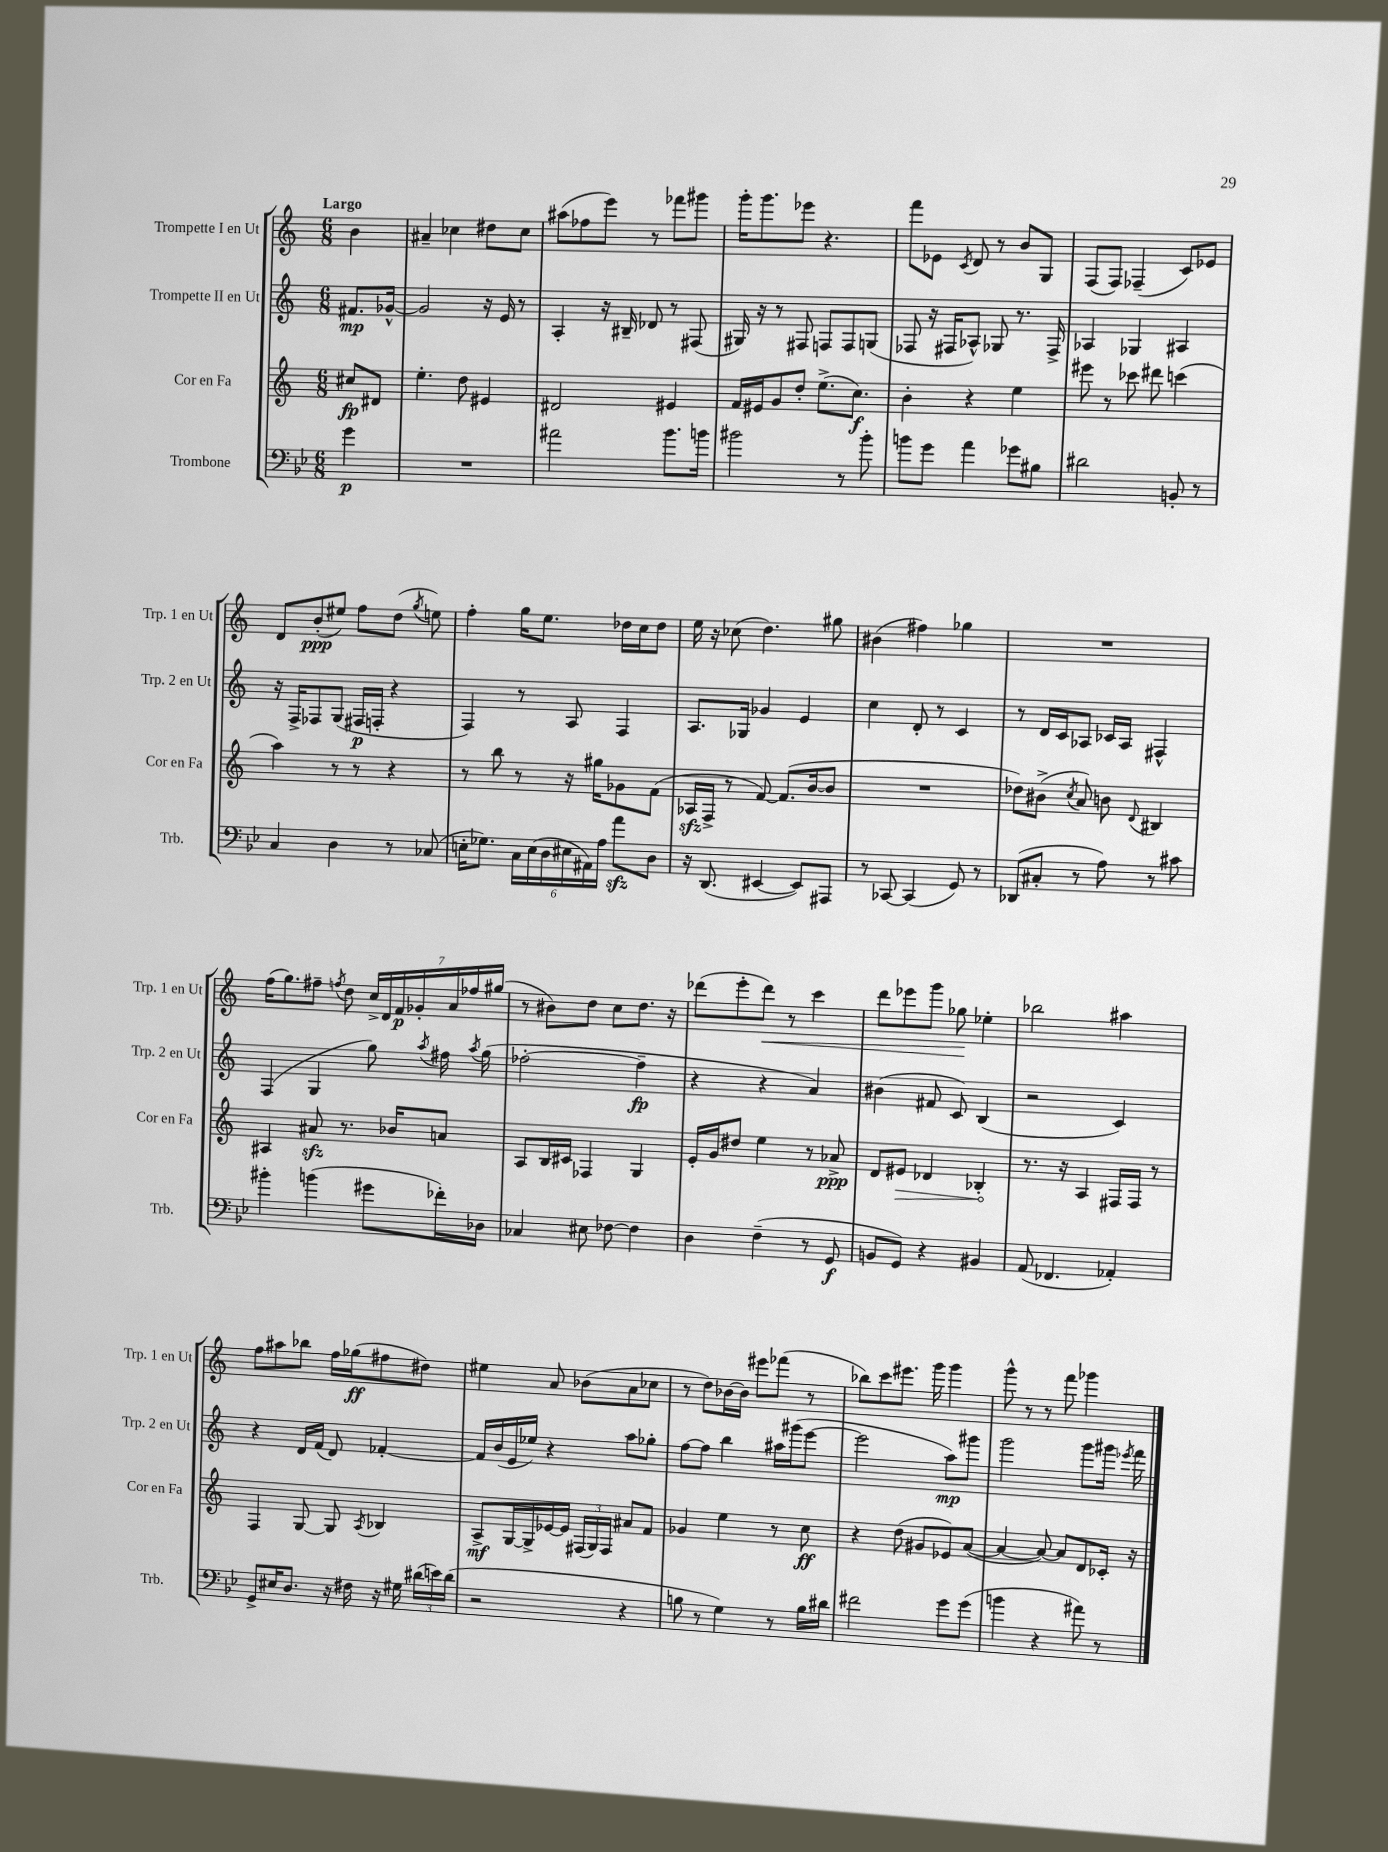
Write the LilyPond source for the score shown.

<<
\new StaffGroup <<
\new Staff = "s0" \with { instrumentName = "Trompette I en Ut" shortInstrumentName = "Trp. 1 en Ut" } {
    \clef treble \key c \major \numericTimeSignature \time 6/8 \partial 4 \tempo "Largo"
    \autoBeamOff b'4 |
    ais'4-- ces''4 dis''8[ ces''8] |
    ais''8[( fes''8 e'''8]) r8 fes'''8[ gis'''8] |
    g'''16[-. g'''8. ees'''8] r4. |
    f'''8[ ees'8] \acciaccatura { c'8 } d'8 r8 b'8[ g8] |
    f8[( f8]) fes4--( c'8[) ees'8] |
    d'8[ b'8-.\ppp( eis''8]) f''8[ d''8]( \acciaccatura { g''8 } e''8) |
    f''4-. g''16[ e''8.] des''16[ c''16 des''8] |
    e''16 r16 ces''8( d''4.) gis''8 |
    bis'4( fis''4) ges''4 |
    R2. |
    f''16[( g''8.) fis''8]-- \acciaccatura { f''8 } d''8 \tuplet 7/4 { c''16[-> d'16 f'16\p ges'16-. a'16 fes''16 gis''16]( } |
    r8 bis'8[) d''8] c''8[ d''8.] r16 |
    des'''8[( e'''8-. des'''8]\<) r8 c'''4 |
    d'''8[ ees'''8 g'''8] ges''8\! ees''4-. |
    bes''2 ais''4 |
    f''8[ ais''8 bes''8] f''16[ ges''16\ff( fis''8 dis''8]) |
    eis''4 a'8 bes'8[( a'8 ces''8] |
    r8 d''8[) bes'16~ bes'16] eis'''8[ fes'''8]( r8 |
    bes''8[) c'''8 eis'''8.] g'''16 g'''4 |
    g'''8-^ r8 r8 f'''8 ges'''4 \bar "|." |
}
\new Staff = "s1" \with { instrumentName = "Trompette II en Ut" shortInstrumentName = "Trp. 2 en Ut" } {
    \clef treble \key c \major \numericTimeSignature \time 6/8 \partial 4
    \autoBeamOff fis'8.[\mp ges'16]~-^ |
    ges'2 r16 e'16 r8 |
    a4-. r16 bis16-- des'8 r8 fis8( |
    gis16) r16 r8 fis8 f8[ f8 g8]( |
    fes8 r16 fis16[ aes8]-^) ges8 r8. fis16-> |
    aes4 ges4 ais4 |
    r16 f16[-> fes8 g8]( fis16[\p f16]-. r4 |
    f4) r8 a8 f4 |
    a8.[ ges16] ges'4 e'4 |
    c''4 d'8-. r8 c'4 |
    r8 d'16[ c'16 aes8] ces'16[ aes16] fis4-^ |
    f4( g4 g''8) \acciaccatura { a''8 } fis''16 \acciaccatura { a''8 } g''16( |
    fes''2~-. fes''4--\fp |
    r4 r4 a'4) |
    bis'4( fis'8 c'8) b4( |
    r2 c'4) |
    r4 d'16[ f'16]( d'8) fes'4~-. |
    fes'16[ b'16( e'16 ees''16]) r4 a''8[ ges''8]-. |
    f''8[~ f''8] b''4 ais''16[ gis'''16( e'''8]~ |
    e'''2 a''8[\mp) gis'''8] |
    g'''2 g'''8[ gis'''16] \acciaccatura { ees'''8 } f'''16 \bar "|." |
}
\new Staff = "s2" \with { instrumentName = "Cor en Fa" shortInstrumentName = "Cor en Fa" } {
    \clef treble \key c \major \numericTimeSignature \time 6/8 \partial 4
    \autoBeamOff cis''8[\fp dis'8] |
    e''4.-. d''8 eis'4 |
    dis'2 eis'4 |
    f'16[ eis'16 g'8 d''8]-. e''8.[->( c''8.]\f) |
    b'4-. r4 e''4 |
    eis'''8 r8 ces'''8 dis'''8 c'''4( |
    a''4) r8 r8 r4 |
    r8 b''8 r8 r16 gis''16[ ges'8 f'8]( |
    aes16[\sfz f16]-> r8 f'8~) f'8.[( b'16~ b'8] |
    R2. |
    des''8[) bis'8]->( \acciaccatura { c''8 } a'8) b'8 \appoggiatura { d'8 } bis4 |
    ais4 ais'8\sfz r8. bes'16[ a'8] |
    a8[ b16 cis'16] fes4 g4 |
    e'16[-. g'16 dis''8] e''4 r8 aes'8->\ppp |
    d'8[ \once \override Hairpin.circled-tip = ##t eis'8]\> des'4 bes4-.\! |
    r8. r16 a4 fis16[ fis16] r8 |
    f4 g8~ g8 \acciaccatura { a8 } bes4 |
    a8[->\mf g16~ g16-> ees'16~ ees'16] \tuplet 3/2 { fis16[( g16) fis16] } ais'8[ f'8] |
    ges'4 e''4 r8 c''8\ff |
    r4 d''8( gis'8[ ees'8) a'8]~( |
    a'4~ a'8~) a'8[ d'8 ces'16]-. r16 \bar "|." |
}
\new Staff = "s3" \with { instrumentName = "Trombone" shortInstrumentName = "Trb." } {
    \clef bass \key bes \major \numericTimeSignature \time 6/8 \partial 4
    \autoBeamOff g'4\p |
    R2. |
    ais'2 bes'8.[ b'16] |
    bis'2 r8 bis'8-. |
    b'8[ g'8] a'4 ges'8[ bis8] |
    dis'2 b,8-. r8 |
    c4 d4 r8 ces8( |
    e16[-. ges8.]) \tuplet 6/4 { c16[ e16( d16 eis16 ais,16) a16] } a'8[\sfz d8] |
    r16 d,8.( eis,4~ eis,8[) ais,,8] |
    r8 ces,8~ ces,4( g,8) r8 |
    des,8[( cis8]-. r8 a8) r8 cis'8 |
    bis'4-. b'4( gis'8[ fes'16-.) des16] |
    ces4 eis8 fes8~ fes4 |
    d4 f4--( r8 g,8\f |
    b,8[ g,8]) r4 bis,4 |
    a,8( fes,4. aes,4-.) |
    g,8[-> eis16 d8.] r16 fis16 r16 gis16 \tuplet 3/2 { dis'16[( e'16) dis'16]( } |
    r2 r4 |
    b8 r8 g4) r8 b16[ dis'16] |
    fis'2 g'8[ g'8]( |
    b'4 r4 ais'8) r8 \bar "|." |
}
>>
>>
\layout { \context { \Score \remove "Bar_number_engraver" } }
